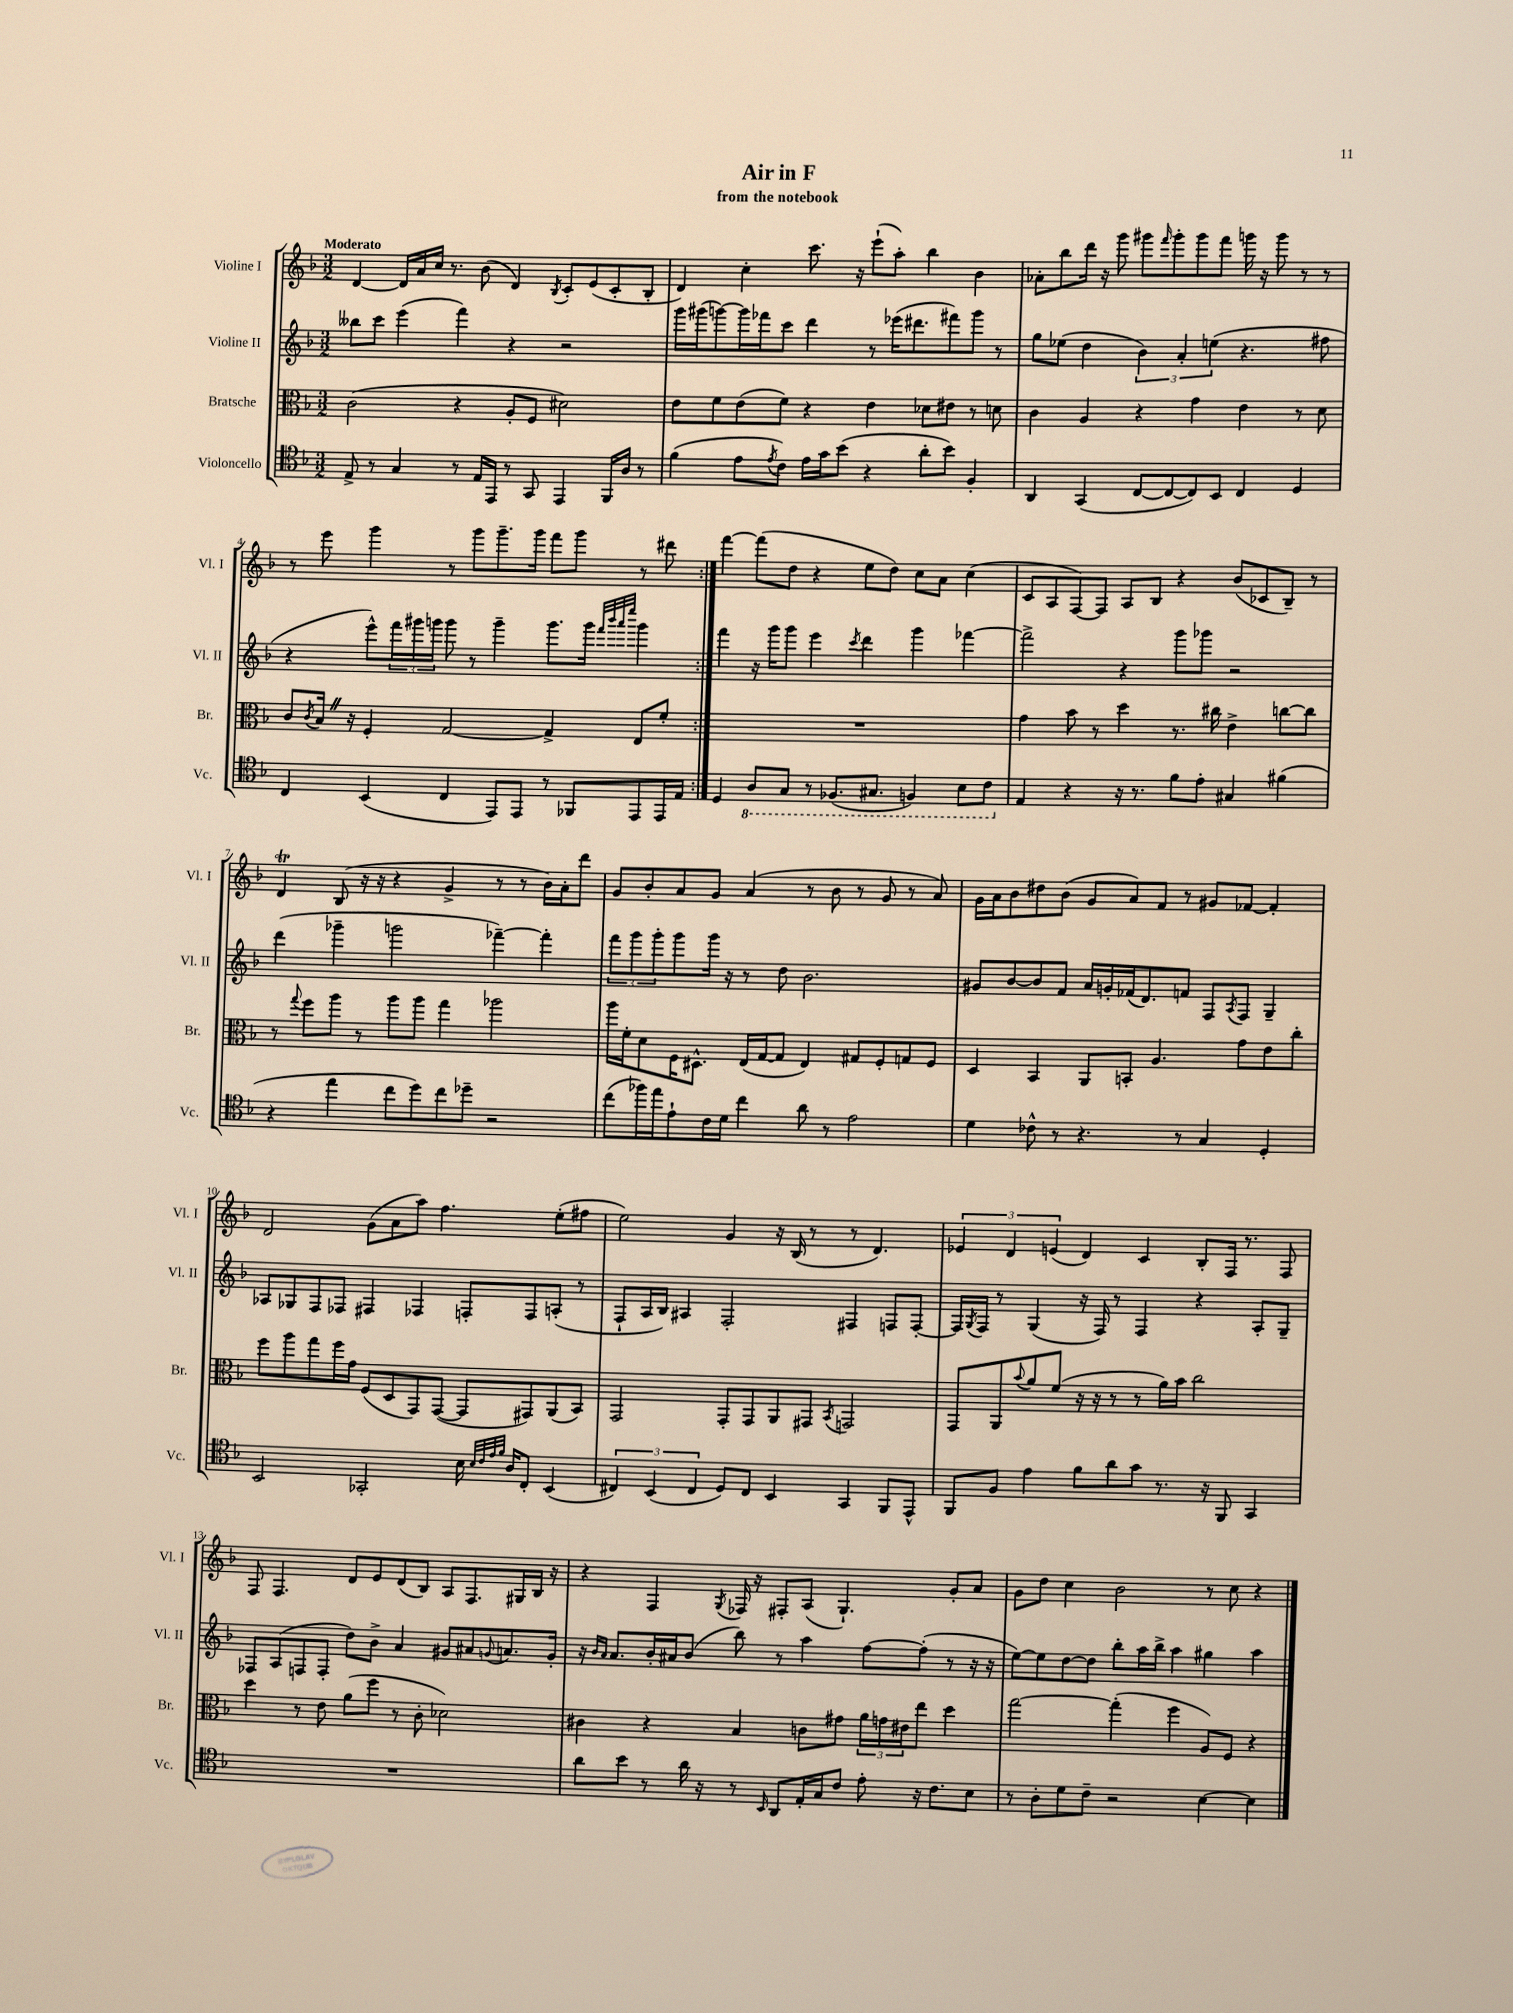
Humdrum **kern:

**kern	**kern	**kern	**kern
*staff4	*staff3	*staff2	*staff1
*clefC4	*clefC3	*clefG2	*clefG2
*k[b-]	*k[b-]	*k[b-]	*k[b-]
*M3/2	*M3/2	*M3/2	*M3/2
8E^	(2c	8bb--	[4d
8r	.	8ccc	.
4G	.	(4eee	16d]
.	.	.	16a
.	.	.	16cc
.	.	.	8.r
8r	4r	4fff)	.
16E	.	.	(8b-
16EE	.	.	.
8r	8A'	4r	4d)
8GG	8F	.	.
.	.	.	8qB-
4EE	2d#)	2r	8c'
.	.	.	(8e
16FF	.	.	8c'
16A	.	.	.
8r	.	.	8B-'
=	=	=	=
(4f	8e	16ggg	4d)
.	.	(16ggg#	.
.	8f	[8ggg)	.
8e	(8e	16ggg]	4cc'
.	.	16fff-	.
8qe	.	.	.
8c)	8f)	8ccc	.
16e	4r	4ddd	8.ccc
16g	.	.	.
(8b-	.	.	.
.	.	.	16r
4r	4e	8r	(8eee`
.	.	(16eee-	8aa')
.	.	8.ddd#	.
8a'	8d-	.	4bb-
8b-)	8e#	8fff#)	.
4F'	8r	8ggg	4b-
.	8d	8r	.
=	=	=	=
4AA	4c	8gg	8a-'
.	.	(8ee-	8bb-
(4GG	4A	4dd	16ddd
.	.	.	16r
.	.	.	8ggg
[8C	4r	6b-)	8ggg#
.	.	.	16qqfff
8C_	.	.	8ggg#'
.	.	6a'	.
8C])	4g	.	8ggg#
.	.	(6ee	.
8BB-	.	.	8fff
4C	4e	4.r	16ggg
.	.	.	16r
.	.	.	8ggg
4D	8r	.	8r
.	8d	8ff#	8r
=	=	=	=
4C	8c	4r	8r
.	8qc	.	.
.	16B-	.	8eee
.	16r	.	.
(4BB-	4F'	8eee^^)	4ggg
.	.	24fff	.
.	.	24ggg#	.
.	.	24ggg	.
4C	[2G	8ggg	8r
.	.	8r	8ggg
8EE)	.	4ggg~	8.ggg~
8EE	.	.	.
.	.	.	16ggg
8r	4G^]	8.ggg	8fff
8FF-	.	.	8ggg
.	.	16ggg	.
.	.	32qqfff	.
.	.	32qqbbb-	.
.	.	32qqaaa	.
.	.	32qqeeee	.
8EE	8E	4ggg	8r
16EE	8f'	.	8ddd#
16E	.	.	.
=:|!	=:|!	=:|!	=:|!
4D	1.r	4fff	[4fff
8AA	.	16r	(8fff]
.	.	16ggg	.
8GG	.	8ggg	8dd
8r	.	4eee	4r
(8.FF-	.	.	.
.	.	8qccc	.
.	.	4ddd	8ee
8.GG#	.	.	.
.	.	.	8dd)
4FF)	.	4ggg	8cc
.	.	.	8a
8BB-	.	[4fff-	(4cc
8C	.	.	.
=	=	=	=
4E	4g	2fff-^]	8c
.	.	.	8A
4r	8b-	.	[8F)
.	8r	.	8F]
16r	4dd	4r	8A
8.r	.	.	.
.	.	.	8B-
8f	8.r	8ggg	4r
8e'	.	8ggg-	.
.	16cc#	.	.
4G#	4e^	2r	(8b-
.	.	.	8c-
(4f#	[8cc	.	8B-~)
.	8cc]	.	8r
=	=	=	=
4r	8r	(4ddd	4d
.	8qqgg	.	.
.	8ff	.	.
4ee	8aa	4ggg-~	(8B-
.	8r	.	16r
.	.	.	16r
8cc	8aa	2ggg	4r
8dd)	8aa	.	.
8cc	4gg	.	4g^
8dd-~	.	.	.
2r	2aa-	[4fff-~)	8r
.	.	.	8r
.	.	4fff-']	16b-)
.	.	.	16a'
.	.	.	8ddd
=	=	=	=
(8cc	16aa	12fff	8g
.	16f'	.	.
.	.	12ggg	.
16ff-)	8d	.	8b-'
.	.	12ggg'	.
16ee	.	.	.
8e`	16F	8ggg	8a
.	8.D#^^	.	.
16c	.	16ggg	8g
16d	.	16r	.
4cc	(16E	8r	(4a
.	[16G	.	.
.	8G]	8dd	.
8a	4E)	2.b-	8r
8r	.	.	8b-
2e	8G#	.	8r
.	8F'	.	8g
.	8G	.	8r
.	8F	.	8a)
=	=	=	=
4d	4D	8g#	16g
.	.	.	16a
.	.	[8b-	8b-
8c-^^	4BB-	8b-]	8dd#
8r	.	8f	(8b-
4.r	8AA	16a	8g
.	.	16g'	.
.	8BB'	(16f-	8a)
.	.	8.d)	.
.	4.A	.	8f
8r	.	8f	8r
4G	.	8F	8g#
.	.	8qA	.
.	8g	8F	[8f-
4D'	8e	4G~	4f-']
.	8cc'	.	.
=	=	=	=
2BB-	8ff	8A-	2d
.	8aa	8G-	.
.	8gg	8F	.
.	16ff	8F-	.
.	16g	.	.
2GG-'	(8F	4F#	(8g
.	8D	.	8a
.	8GG)	4F-	8aa)
.	([8GG	.	4.ff
16B-	8GG]	8F'	.
32qqB-	.	.	.
32qqc	.	.	.
32qqe	.	.	.
32qqf	.	.	.
16A	.	.	.
8C'	8GG#)	8F	.
(4BB-	(8AA	(8A'	(8ee'
.	8BB-)	8r	8ff#
=	=	=	=
6C#)	2GG	8F`	2ee)
.	.	16A	.
(6BB-	.	.	.
.	.	16B-)	.
.	.	4A#	.
6C#	.	.	.
8D)	8GG'	2F'	4g
8C#	8GG	.	.
4BB-	8AA	.	16r
.	.	.	(16B-
.	8GG#	.	8r
.	8qBB-	.	.
4GG	2GG	4F#	8r
.	.	.	4.d)
8FF	.	8F	.
8EE^^	.	[8F'	.
=	=	=	=
8FF	8GG	16F]	6e-
.	.	8qG	.
.	.	16F	.
8F	8AA	8r	.
.	.	.	6d
.	8qqb-	.	.
4e	8a	(4G	.
.	.	.	(6e
.	(8f	.	.
8f	16r	16r	4d)
.	16r	16F)	.
8a	8r	8r	.
8g	8r	4F	4c
8.r	16a)	.	.
.	16b-	.	.
.	2cc	4r	8B-'
16r	.	.	.
8FF	.	.	16F
.	.	.	8.r
4GG	.	8A'	.
.	.	8G~	8F
=	=	=	=
1.r	4dd	8F-	8F
.	.	(8A	4.F
.	8r	8F	.
.	8e	8F'	.
.	(8a	8dd)	8d
.	8ff	8b-^	8e
.	8r	4a	(8d
.	8c'	.	8B-)
.	2d-)	8g#	8A
.	.	8a#	8.F
.	.	8qqg	.
.	.	8.a	.
.	.	.	16G#
.	.	.	16B-
.	.	16g'	16r
=	=	=	=
8a	4c#	16r	4r
.	.	16qqb-	.
.	.	16qqa	.
.	.	8.a	.
8b-	.	.	.
8r	4r	16b-'	4F
.	.	16a#	.
16a	.	(8b-	.
16r	.	.	.
.	.	.	8qG
8r	4B-	8bb-)	16F-
.	.	.	16r
16qqBB-	.	.	.
8AA	.	8r	8F#'
16E'	8c	4aa	(8A
16G	.	.	.
8c	8g#	.	4.G`)
8e'	24a	[8ff	.
.	24g	.	.
.	24e#	.	.
16r	8ee	(8ff']	.
8.c	.	.	.
.	4dd	8r	8g'
8B-	.	16r	8a
.	.	16r	.
=	=	=	=
8r	[2gg	[8ee)	8g
8A'	.	8ee]	8dd
8d	.	[8dd	4cc
8c~	.	8dd]	.
2r	(4gg']	8bb-'	2b-
.	.	16aa	.
.	.	16bb-^	.
.	4ff	4aa	.
[4B-	8A)	4gg#	8r
.	8F	.	8cc
4B-]	4r	4aa	4r
==	==	==	==
*-	*-	*-	*-
